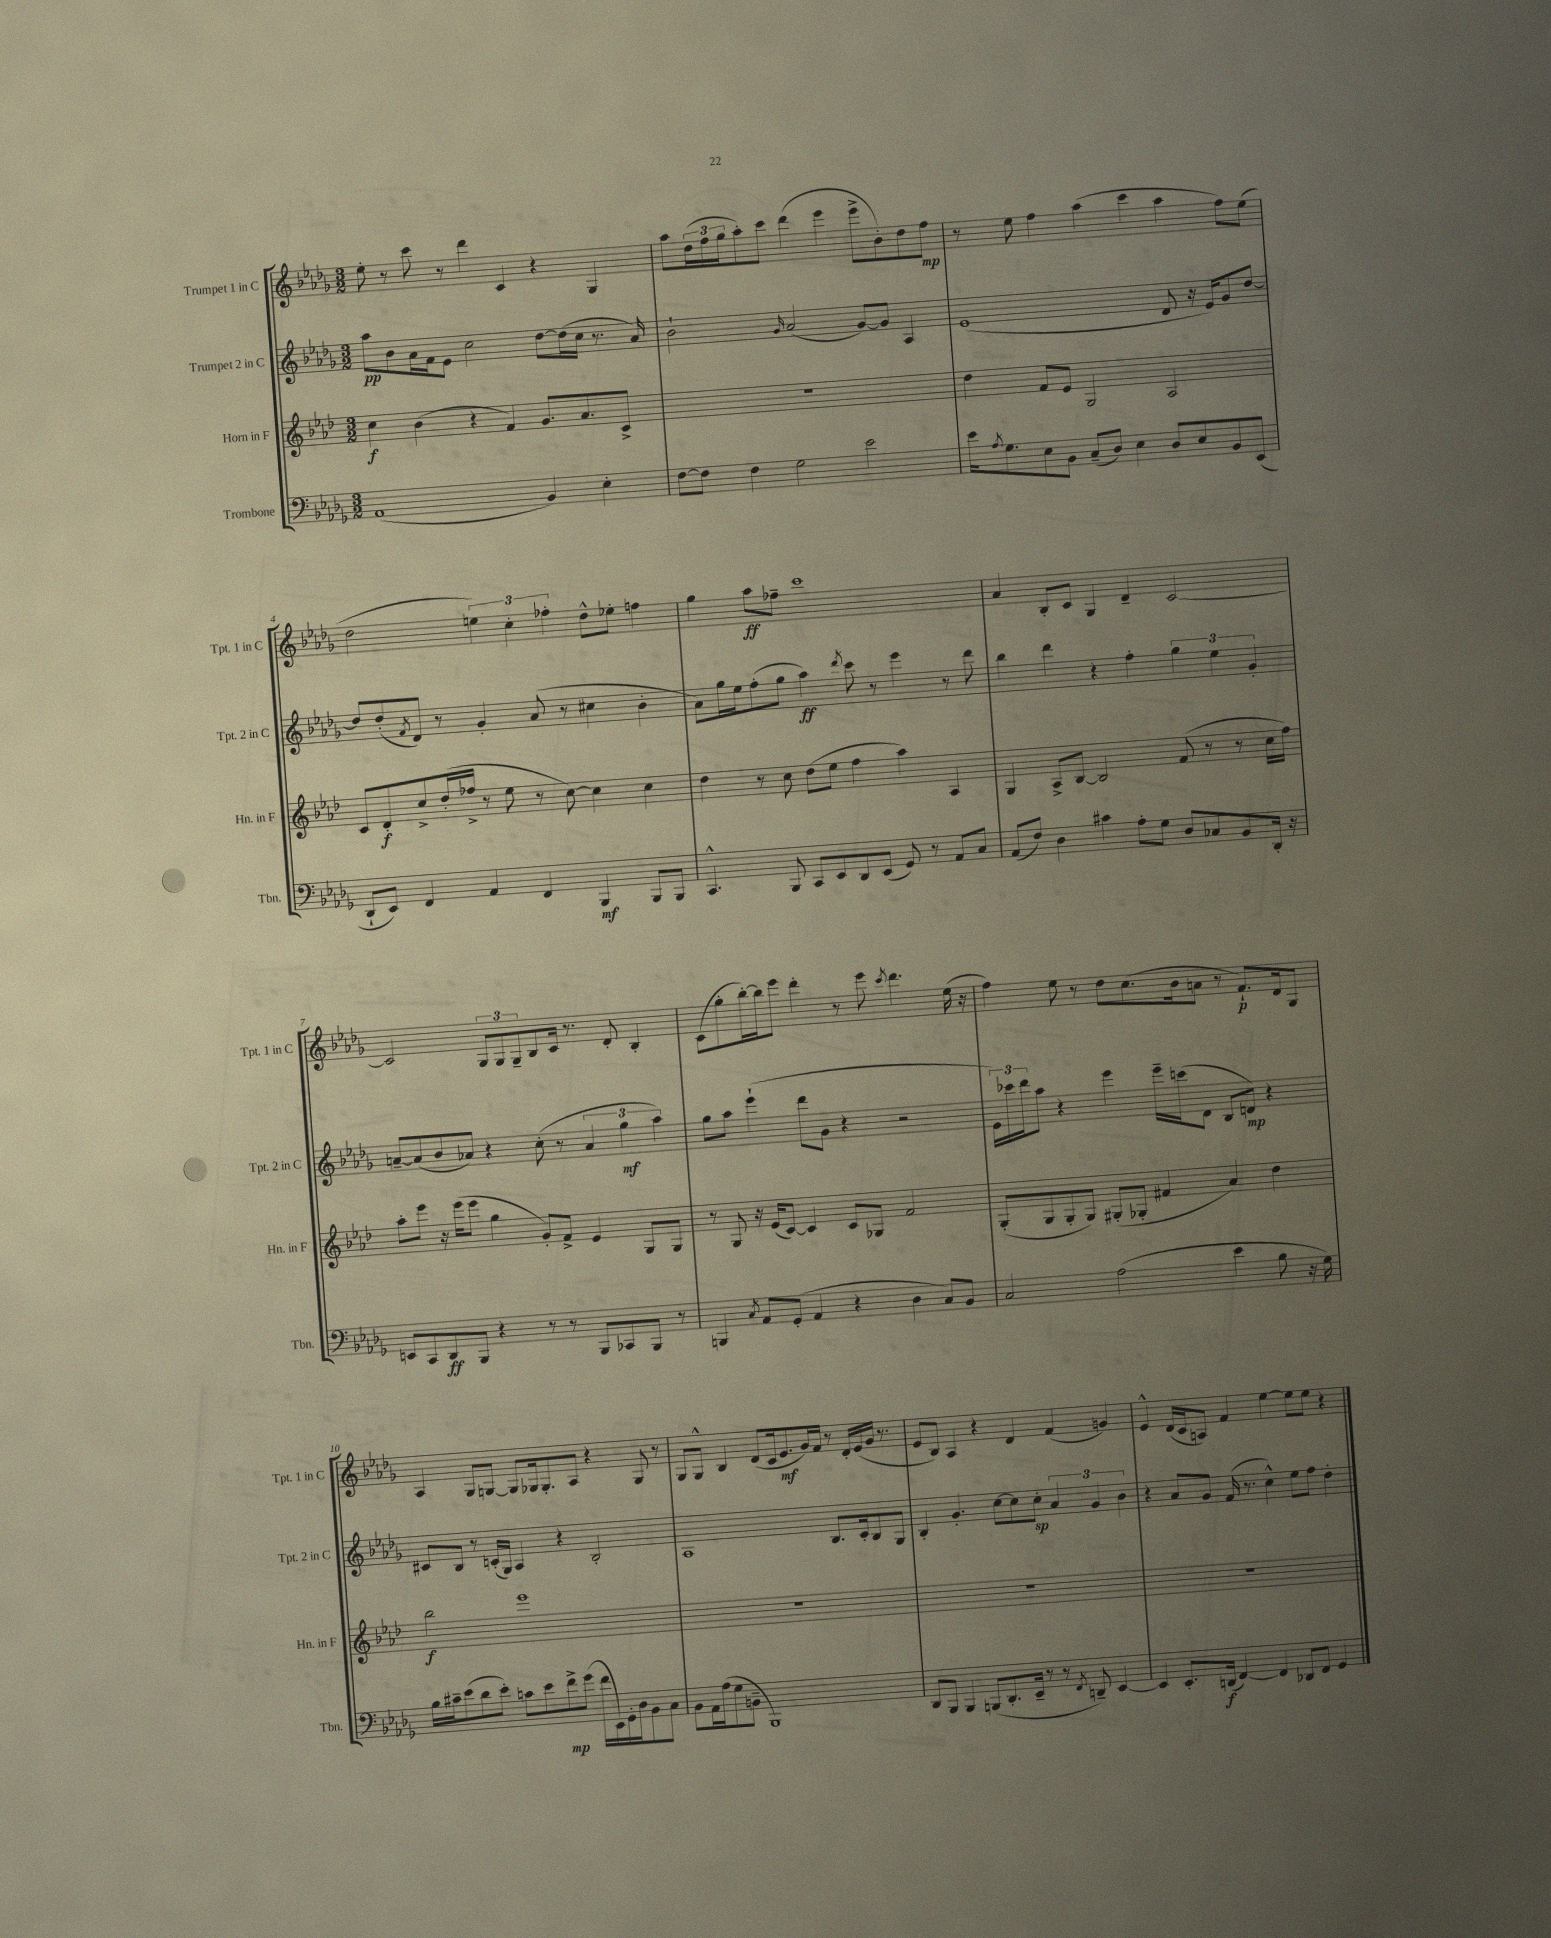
<<
\new StaffGroup <<
\new Staff = "s0" \with { instrumentName = "Trumpet 1 in C" shortInstrumentName = "Tpt. 1 in C" } {
    \clef treble \key des \major \numericTimeSignature \time 3/2
    ees''8-. r8 c'''8 r8 des'''4 c'4 r4 ges4 |
    aes''8 \tuplet 3/2 { des''16( f''16 ges''16 } aes''8-.) c'''8 des'''4( ees'''4 ees'''8-> bes'8-.) des''8 f''8\mp |
    r8 ees''8 f''4 aes''4( c'''4 aes''4 f''8) ees''8( |
    des''2 \tuplet 3/2 { e''4) c''4-. fes''4-. } des''8-^ ees''8-. f''4 |
    ges''4 aes''8\ff fes''8-- c'''1 |
    aes'4 bes8-. c'8 ges4 des'4-- c'2~ |
    c'2 \tuplet 3/2 { ges8 ges8 ges8-- } bes8 c'16 r8. des'8-. bes4-. |
    c'8( ges''8-. bes''16~-.) bes''16 ees'''8 des'''4-. r8 ees'''8 \acciaccatura { c'''8 } des'''4. ees''16( r16 |
    f''4) ees''8 r8 des''8 c''8.( bes'16 a'8 r8 f'8.-!\p) des'16 ges8 |
    aes4 ges8 g8~ g8 ges16 ges8.-. aes8 r4 ges8 r8 |
    ges8 ges8-^ bes4 des'8( c'16 ees'8.\mf ges'16) f'16 r8 des'16-. ees'16( ges'16 r8. |
    ees'8 bes8) aes4 r4 des'4 f'4( g'4) |
    ees'4-^ des'16( c'16 a8) f'4 ees''4~ ees''8 ees''8 r4 \bar "|." |
}
\new Staff = "s1" \with { instrumentName = "Trumpet 2 in C" shortInstrumentName = "Tpt. 2 in C" } {
    \clef treble \key des \major \numericTimeSignature \time 3/2
    aes''8\pp bes'8 aes'16 f'16 ees'8 c''2 des''8~ des''16( c''16 r8. aes'16) |
    bes'2-! \grace { ges'16 } aes'2( ges'8~) ges'8 aes4 |
    ees'1( des'8 r16 ees'16) ges'8 des''8~ |
    des''8 des''8-.( \acciaccatura { f'8 } des'8) r8 ges'4-. aes'8( r8 cis''4 bes'4-. |
    aes'8) ges''16 ees''16 f''8-.( ges''8 aes''4\ff) \acciaccatura { des'''8 } c'''8 r8 ees'''4 r8 des'''8 |
    bes''4 des'''4 r4 f''4-. \tuplet 3/2 { ges''4 ees''4 ges'4-. } |
    a'8~-- a'8( bes'8 aes'8) r4 c''8-.( r8 \tuplet 3/2 { aes'4 ges''4\mf aes''4) } |
    ges''8 aes''8 ees'''4-!( des'''8 ges'8 r4 r2 |
    \tuplet 3/2 { ees'16) ces'''16 des'''16 } aes''8 r4 ees'''4 ees'''16-- c'''16( des'8 bes8 d'8\mp) r4 |
    cis'8 bes8 r8 c'16-.( ges16) aes4 r4 bes2-. |
    aes1 bes8. c'16-. bes8 ges8 |
    bes4-. ges'4.-. c''8~ c''8 c''8-.\sp \tuplet 3/2 { aes'4 ges'4 bes'4 } |
    r4 aes'8 ges'8 f'16( r8. c''4-^) ees''8 f''8 des''4-. \bar "|." |
}
\new Staff = "s2" \with { instrumentName = "Horn in F" shortInstrumentName = "Hn. in F" } {
    \clef treble \key aes \major \numericTimeSignature \time 3/2
    c''4\f bes'4( r4 f'4) g'8. aes'8. c'8-> |
    R1. |
    des''4 f'8 ees'8 g2 aes2 |
    c'8 des'8-.\f c''8-> des''16-.( fes''16-> r8 ees''8 r8 c''8~) c''4 c''4 |
    des''4 r8 c''8 des''8( ees''8 f''4 aes''4) aes4 |
    g4 aes8-> bes8~ bes2 f'8( r8 r8 c''16 f''16) |
    aes''8-. ees'''8 r16 ees'''16( ees'''8 g''4 g'8-.) f'8-> ees'4 g8 g8 |
    r8 g8 r16 ees'16( c'8~) c'4 c'8 ges8 f'2 |
    g8-.( g8 g8-. g8) gis8-.( ges8-. fis'4 aes'4) des''4 |
    bes''2\f ees'''1 |
    R1. |
    R1. |
    R1. \bar "|." |
}
\new Staff = "s3" \with { instrumentName = "Trombone" shortInstrumentName = "Tbn." } {
    \clef bass \key des \major \numericTimeSignature \time 3/2
    aes,1( bes,4) ees4-. |
    f8~ f8 f4 ges2 ees'2 |
    ees'16 \acciaccatura { aes8 } ges8. ees8 bes,8 c8--( des8) ees4 des8 ees8 bes,8 ees,8( |
    des,8-! ees,8) f,4 aes,4 f,4 bes,,4\mf bes,,8 bes,,8 |
    c,4.-^ bes,,8 c,8 ees,8 des,8 ees,8( ges,8) r8 aes,8 c8 |
    aes,8( f8) des4 cis'4 aes8-. ges8 des8 ces8 bes,8 des,16-. r16 |
    e,8 c,8 des,8\ff bes,,8 r4 r8 r8 bes,,8 ces,8 bes,,8 r8 |
    b,,4 \acciaccatura { c8 } aes,8 ges,8-.( aes,4 r4 des4 c8) bes,8 |
    c2 aes2( ees'4 bes8 r16 ges16) |
    bes16 cis'16-- ees'8( des'8 ees'8-.) c'8 ees'8 f'8->\mp ges'8( f'16 ees,16) ges,16-. des16 bes,8 c8 |
    bes,8 aes,16 aes16( ges8 b,8-- bes,,1) |
    des,8 bes,,8 bes,,4 b,,8( des,8.-. ees,16-- r8 r8 \acciaccatura { f,8 } d,8--) ees,4~ |
    ees,4 ees,8.-. d,16\f( f,4~) f,4 des,8 f,8 ges,4 \bar "|." |
}
>>
>>
